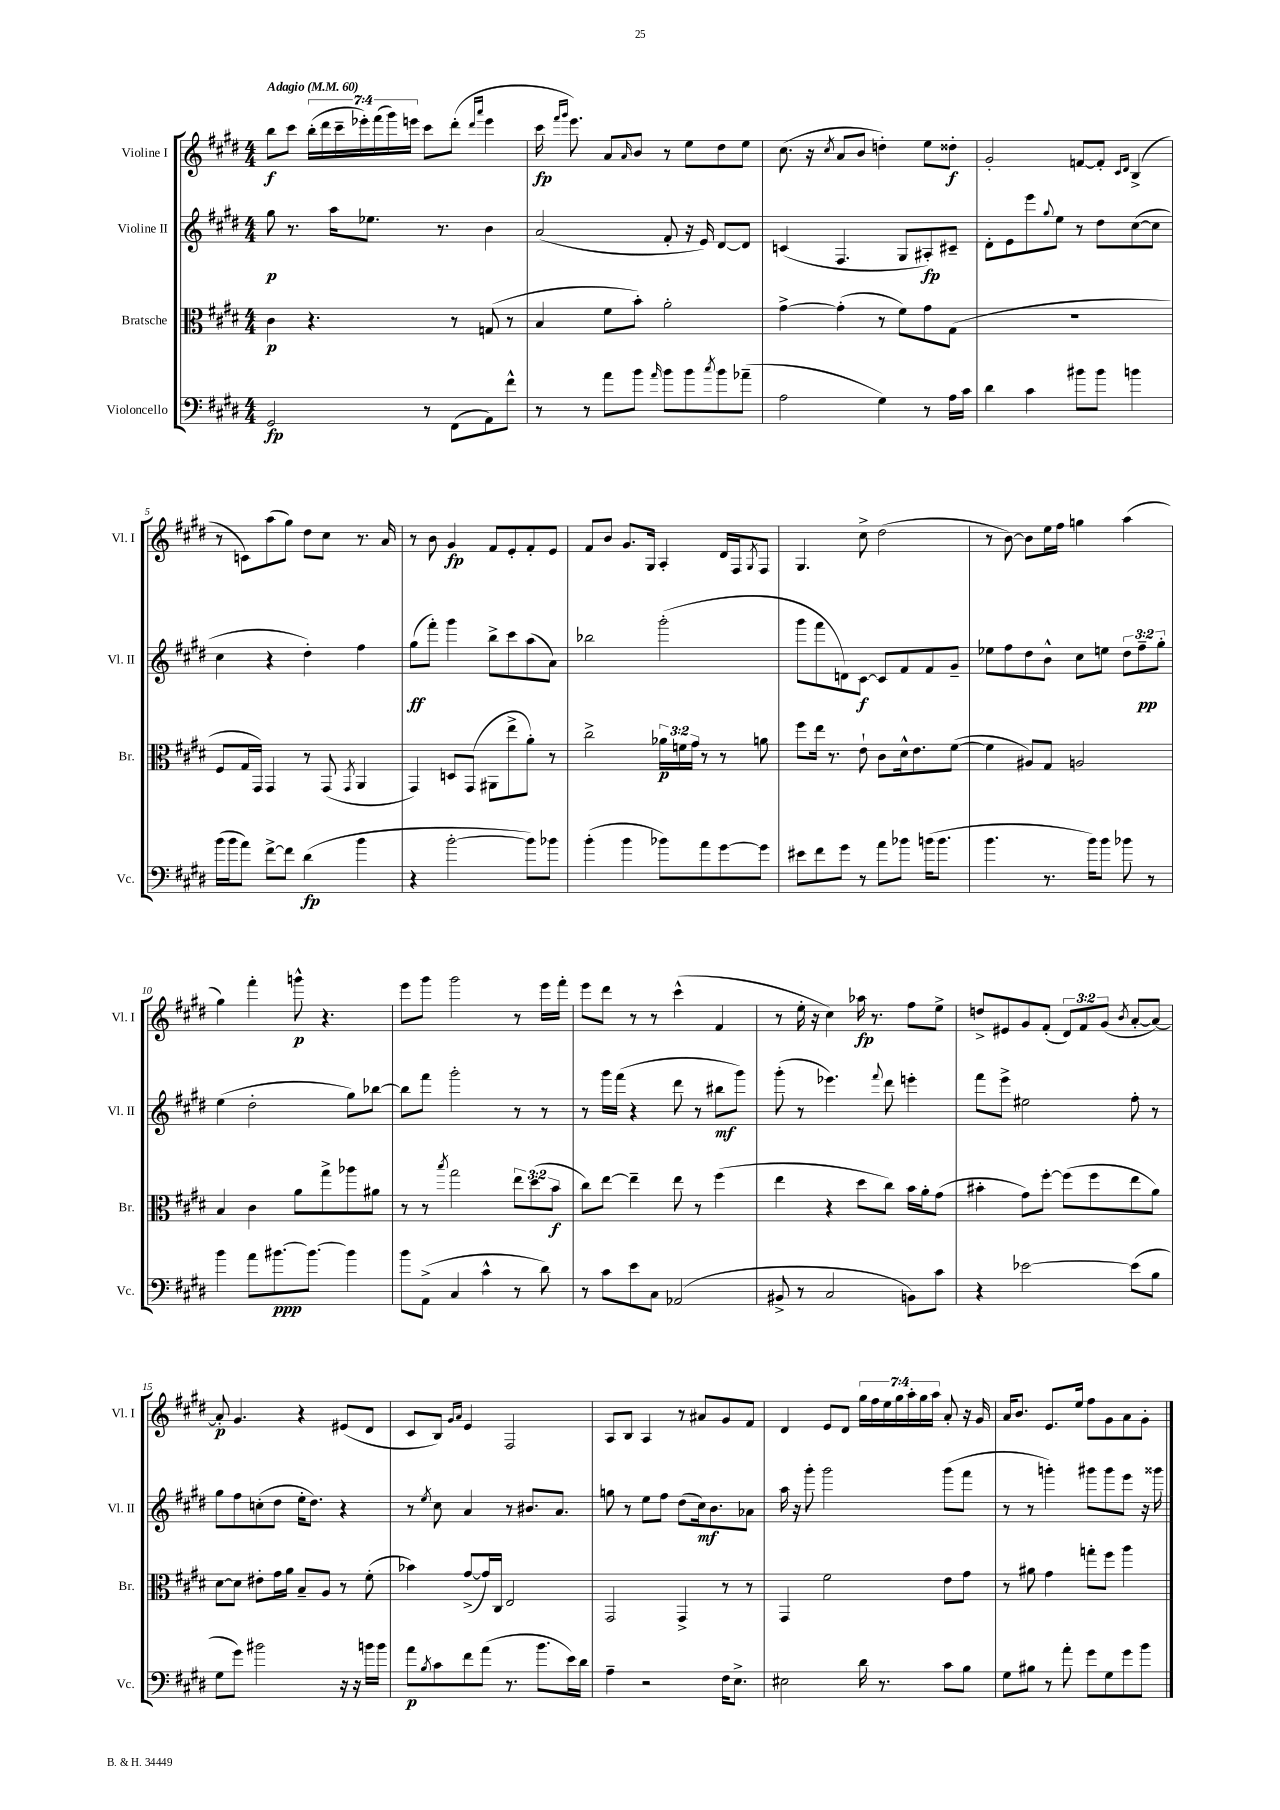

**kern	**kern	**kern	**kern
*staff4	*staff3	*staff2	*staff1
*clefF4	*clefC3	*clefG2	*clefG2
*k[f#c#g#d#]	*k[f#c#g#d#]	*k[f#c#g#d#]	*k[f#c#g#d#]
*M4/4	*M4/4	*M4/4	*M4/4
*MM60	*MM60	*MM60	*MM60
2GG#	4c#	8gg#	8bb
.	.	8.r	8ccc#
.	4.r	.	(28bb'
.	.	.	28ddd#
.	.	16aa	.
.	.	.	28ccc#~
.	.	.	28eee-')
.	.	8.ee-	.
.	.	.	(28fff#
.	.	.	28ggg#)
.	.	.	28eee
8r	.	.	8ccc#
.	.	8.r	.
(8FF#	8r	.	(8ddd#'
.	.	.	16qqddd#
.	.	.	16qqaaa
8AA)	(8G	4b	4eee
8f#^^	8r	.	.
=	=	=	=
8r	4B	(2a	16ccc#
.	.	.	16qqfff#
.	.	.	16qqggg#
.	.	.	8.eee)
8r	.	.	.
8a	8f#	.	8a
.	.	.	16qqa
8b	8b')	.	8b
16qqa	.	.	.
8b	2a'	8f#'	8r
8b	.	16r	8ee
.	.	16e)	.
8qcc#	.	.	.
8b	.	[8d#	8dd#
(8a-~	.	8d#]	8ee
=	=	=	=
2A	[4g#^	(4c	(8.cc#
.	.	.	16r
.	.	.	8qcc#
.	(4g#']	4.F#	8a
.	.	.	8b
4G#)	8r	.	4dd')
.	8f#)	8G#	.
8r	8g#	8A#')	8ee
16A	(8G#	8c#~	8dd##'
16c#	.	.	.
=	=	=	=
4d#	1r	8d#'	2g#'
.	.	8e	.
4c#	.	8eee	.
.	.	8qqgg#	.
.	.	8ee	.
8b#	.	8r	[8f
8b#	.	8dd#	8f']
.	.	.	16qqc#
.	.	.	16qqd#
4b	.	([8cc#	(4B^
.	.	8cc#]	.
=	=	=	=
(16b	8F#	4cc#	8r
16b	.	.	.
8a)	16G#	.	8c)
.	16GG#)	.	.
[8f#^	4GG#	4r	(8aa
8f#]	.	.	8gg#)
(4d#	8r	4dd#')	8dd#
.	(8GG#	.	8cc#
.	8qGG#	.	.
4b	4AA	4ff#	8.r
.	.	.	16a
=	=	=	=
4r	4GG#)	(8gg#	8r
.	.	8fff#')	8b
[2b'	8D	4ggg#	4g#
.	(8GG#	.	.
.	8AA#	8bb^	8f#
.	8ee^	8ccc#	8e'
8b])	8a')	(8aa	8f#'
8b-	8r	8a)	8e
=	=	=	=
(4b'	2cc#^	2bb-	8f#
.	.	.	8b
4b	.	.	8.g#
.	.	.	16G#
8b-)	24a-	(2ggg#'	4A'
.	24f	.	.
.	24g#	.	.
8a	8r	.	.
[8g#	8r	.	16d#
.	.	.	16F#
.	.	.	8qG#
8g#]	8a	.	8F#
=	=	=	=
8e#	8ff#	8ggg#	4.G#
8f#	16ee	8fff#	.
.	8.r	.	.
8g#	.	8d)	.
8r	8e`	[8c#	8cc#^
8a	8c#	8c#]	(2dd#
8b-	16d#^^	8f#	.
.	8.e	.	.
(16b	.	8f#	.
8.b	.	.	.
.	([8f#	8g#~	.
=	=	=	=
4.b	4f#]	8ee-	8r
.	.	8ff#	[8b)
.	8A#)	8dd#	8b]
8.r	8G#	8b^^	16ee
.	.	.	16ff#
.	2A	8cc#	4gg
16b)	.	.	.
8b	.	8ee	.
8b-	.	12dd#	(4aa
.	.	12ff#~	.
8r	.	.	.
.	.	12gg#'	.
=	=	=	=
4b	4B	(4ee	4gg#)
8a	4c#	2dd#'	4fff#'
[8.b#	.	.	.
.	8a	.	8ggg^^
8.b#_	.	.	.
.	8gg#^	.	4.r
4b#]	8aa-	8gg#)	.
.	8a#	[8bb-	.
=	=	=	=
8b	8r	8bb-]	8eee
(8AA^	8r	8fff#	8ggg#
.	8qbb	.	.
4C#	2gg#	2ggg#'	2ggg#
4c#^^	.	.	.
8r	12ee	8r	8r
.	(12dd#	.	.
8d#)	.	8r	16eee
.	12b	.	.
.	.	.	16fff#'
=	=	=	=
8r	8cc#)	8r	8eee
8c#	[8ee	16ggg#	8ddd#
.	.	(16fff#	.
8e	4ee~]	4r	8r
8C#	.	.	8r
(2AA-	8ee	8ddd#	(4ccc#^^
.	8r	8r	.
.	(4ff#	8bb#	4f#
.	.	8ggg#)	.
=	=	=	=
8BB#^	4ee	(8ggg#'	8r
8r	.	8r	16ee'
.	.	.	16r
2C#	4r	4.eee-)	4cc#)
.	8dd#	.	16aa-
.	.	.	8.r
.	.	8qqfff#	.
.	8cc#)	8ddd#	.
8BB)	16b	4eee'	8ff#
.	16a'	.	.
8c#	(8g#	.	8ee^
=	=	=	=
4r	4b#'	8fff#	8dd^
.	.	8eee^	8e#
[2e-	8g#)	2ee#	8g#
.	[8ff#'	.	(8f#'
.	(8ff#]	.	12d#)
.	.	.	12f#
.	8ff#	.	.
.	.	.	(12g#
.	.	.	8qb
(8e-]	8ee	8ff#'	[8a'
8B	8a)	8r	8a_)
=	=	=	=
8G#	[8d#	8gg#	8a']
8g#)	8d#]	8ff#	4.g#
2b#	8e#'	(8cc'	.
.	16g#	8dd#	.
.	16a	.	.
.	8B~	16ee'	4r
.	.	8.dd#)	.
.	8A	.	.
16r	8r	4r	(8e#
16r	.	.	.
16b	(8f#'	.	8d#
16b	.	.	.
=	=	=	=
8a	4b-)	8r	8c#
8qB	.	8qee	.
8c#	.	8cc#	8B)
.	.	.	16qqg#
.	.	.	16qqa
8f#	([8g#^	4a	4e
(8a	16g#])	.	.
.	16C#	.	.
8.r	2E	8r	2F#
.	.	8.b#	.
8.b	.	.	.
.	.	8.a	.
16e)	.	.	.
16d#	.	.	.
=	=	=	=
4A~	2GG#	8gg	8A
.	.	8r	8B
2r	.	8ee	4A
.	.	8ff#	.
.	4GG#^	(8dd#	8r
.	.	16cc#)	8a#
.	.	8.b	.
16F#	8r	.	8g#
8.E^	.	.	.
.	8r	8a-	8f#
=	=	=	=
2E#	4GG#	16aa	4d#
.	.	16r	.
.	.	8ggg#'	.
.	2f#	2ggg#	8e
.	.	.	8d#
16d#	.	.	28gg#
.	.	.	28ff#
8.r	.	.	.
.	.	.	28ee
.	.	.	28gg#
.	.	.	28aa'
.	.	.	28gg#
.	.	.	28aa
8c#	8e	(8ggg#	8a'
8B	8g#	8fff#	16r
.	.	.	16g#
=	=	=	=
8G#	8r	8r	16a
.	.	.	8.b
8B#	8a#	8r	.
8r	4g#	4ggg')	8.e
8a'	.	.	.
.	.	.	16ee
8g#	8gg'	8ggg#	8ff#
8G#	8ff#	8ggg#	8g#
8g#	4aa	8eee	8a
8b	.	16r	8g#'
.	.	16ggg##	.
==	==	==	==
*-	*-	*-	*-
